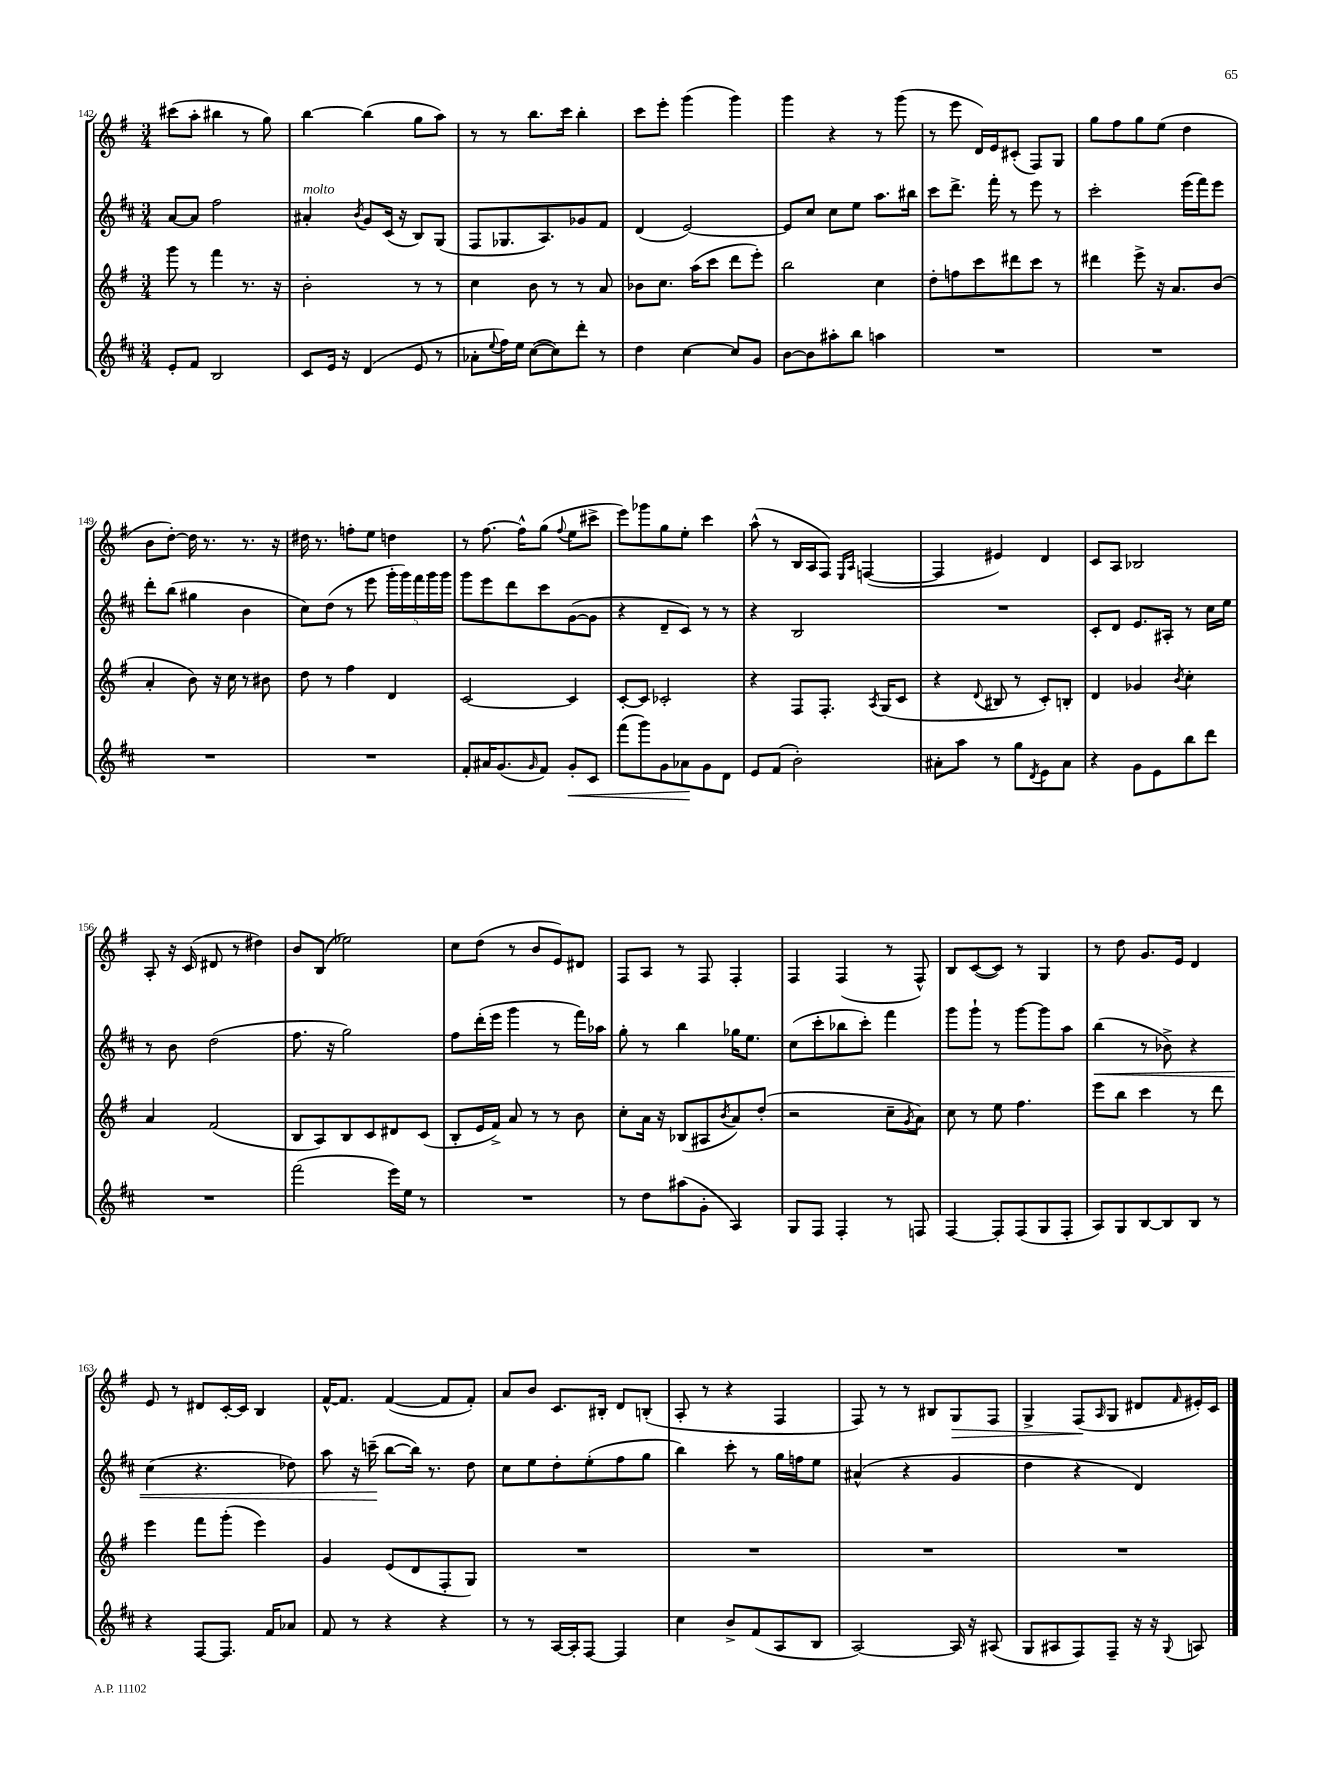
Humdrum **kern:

**kern	**kern	**kern	**kern
*staff4	*staff3	*staff2	*staff1
*clefG2	*clefG2	*clefG2	*clefG2
*k[f#c#]	*k[f#]	*k[f#c#]	*k[f#]
*M3/4	*M3/4	*M3/4	*M3/4
8e'/L	8ggg\	[8a/L	(8ccc#\L
8f#/J	8r	8a/]J	8aa'\J
2B/	4fff#\	2ff#\	4bb#\
.	8.r	.	8r
.	.	.	8gg\)
.	16r	.	.
=	=	=	=
8c#/L	2b'\	4a#'/	[4bb\
16e/Jk	.	.	.
16r	.	.	.
.	.	8qb/	.
(4d/	.	8g/L	(4bb\]
.	.	(16c#/Jk	.
.	.	16r	.
8e/	8r	8B/L)	8gg\L
8r	8r	(8G/J	8aa\J)
=	=	=	=
8a-'\L	4cc\	8F#/L	8r
8qqee/	.	.	.
16ff#\L)	.	8.G-/	8r
16ee\JJ	.	.	.
([8cc#\L	8b\	.	8.bb\L
.	.	8.A/)	.
8cc#\])	8r	.	.
.	.	.	16ccc\Jk
8ddd'\J	8r	8g-/	4bb'\
8r	8a/	8f#/J	.
=	=	=	=
4dd\	8b-\L	(4d/	8ccc\L
.	8.cc\J	.	8eee'\J
[4cc#\	.	[2e/)	(4ggg\
.	(16aa\LK	.	.
.	8ccc\J	.	.
8cc#/]L	8ddd\L	.	4ggg\)
8g/J	8eee'\J)	.	.
=	=	=	=
[8b\L	2bb\	8e/]L	4ggg\
8b\]	.	8cc#/J	.
8aa#'\	.	8cc#\L	4r
8bb\J	.	8ee\J	.
4aa\	4cc\	8.aa\L	8r
.	.	.	(8ggg\
.	.	16bb#\Jk	.
=	=	=	=
2.r	8dd'\L	8ccc#\L	8r
.	8ff\	8.ddd^\J	8eee\
.	8ccc\	.	16d/LL)
.	.	16fff#'\	16e/J
.	8ddd#\	8r	(8c#'/J
.	8ccc\J	8eee\	8F#/L)
.	8r	8r	8G/J
=	=	=	=
2.r	4ddd#\	2ccc#'\	8gg\L
.	.	.	8ff#\
.	8eee^\	.	8gg\
.	16r	.	(8ee\J
.	8.a/L	.	.
.	.	(16eee\LL	4dd\
.	.	16fff#\J)	.
.	(8b/J	8eee\J	.
=	=	=	=
2.r	4a'/	8ddd'\L	8b\L
.	.	(8bb\J	[8dd'\J)
.	8b\)	4gg#\	16dd\]
.	.	.	8.r
.	16r	.	.
.	16cc\	.	.
.	8r	4b\	8.r
.	8b#\	.	.
.	.	.	16r
=	=	=	=
2.r	8dd\	8cc#\L)	16dd#\
.	.	.	8.r
.	8r	(8dd\J	.
.	4ff#\	8r	8ff'\L
.	.	8eee\	8ee\J
.	4d/	20ggg'\LL	4dd\
.	.	20ggg\)	.
.	.	20fff#\	.
.	.	20ggg\	.
.	.	20ggg\JJ	.
=	=	=	=
8f#'/L	[2c/	8ggg\L	8r
16a#/K	.	8eee\	[8.ff#\
(8.g/	.	.	.
.	.	8ddd\	.
.	.	.	16ff#^^\]LK
16qqg/	.	.	.
8f#/J)	.	8ccc#\	(8gg\J
.	.	.	8qqff#/
8g'/L	4c/]	([8g\	8ee\L
8c#/J	.	8g\]J	8ccc#^\J
=	=	=	=
(8fff#\L	[8c'/L	4r	8eee\L)
8ggg\)	8c/]J	.	8ggg-\
8g\	2c-'/	8d~/L	8gg\
8a-\	.	8c#/J)	8ee'\J
8g\	.	8r	4ccc\
8d\J	.	8r	.
=	=	=	=
8e/L	4r	4r	(8aa^^\
(8f#/J	.	.	8r
2b'\)	8F#/L	2B/	16B/LL
.	.	.	16A/J
.	8.F#'/J	.	8F#/J)
.	.	.	16qqE/LL
.	.	.	16qqA/JJ
.	.	.	([4F/
.	8qA/	.	.
.	(16G/LK	.	.
.	8c/J	.	.
=	=	=	=
8a#'\L	4r	2.r	4F/]
8aa\J	.	.	.
.	8qqd/	.	.
8r	8B#/	.	4e#/)
8gg\L	8r	.	.
8qd/	.	.	.
8e\	8c'/L)	.	4d/
8a#\J	8B'/J	.	.
=	=	=	=
4r	4d/	8c#'/L	8c/L
.	.	8d/J	8A/J
8g\L	4g-/	8.e/L	2B-/
8e\	.	.	.
.	.	16A#'/Jk	.
.	8qb/	.	.
8bb\	4cc'\	8r	.
8ddd\J	.	16cc#\LL	.
.	.	16ee\JJ	.
=	=	=	=
2.r	4a/	8r	8A'/
.	.	8b\	16r
.	.	.	(16c/
.	(2f#/	(2dd\	8d#/
.	.	.	8r
.	.	.	4dd#\)
=	=	=	=
(2fff#\	8B/L	8.ff#\	8b/L
.	8A/)	.	(8B/J
.	.	16r	.
.	8B/	2gg\)	2ee-\)
.	8c/	.	.
16eee\LL)	8d#/	.	.
16ee\JJ	.	.	.
8r	(8c/J	.	.
=	=	=	=
2.r	8B'/L	8ff#\L	8cc\L
.	16e/L	(16ddd'\L	(8dd\J
.	16f#^/JJ)	16eee\JJ	.
.	8a/	4ggg\	8r
.	8r	.	8b/L
.	8r	8r	8e/)
.	8b\	16fff#\LL)	8d#/J
.	.	16aa-\JJ	.
=	=	=	=
8r	8cc'\L	8gg'\	8F#/L
8dd\L	16a\Jk	8r	8A/J
.	16r	.	.
(8aa#\	(8B-/L	4bb\	8r
8g'\J	8A#/	.	8F#/
.	8qb/	.	.
4A/)	8a/)	16gg-\LK	4F#'/
.	.	8.ee\J	.
.	(8dd'/J	.	.
=	=	=	=
8G/L	2r	(8cc#\L	4F#/
8F#/J	.	8ccc#'\	.
4F#'/	.	8bb-\	(4F#/
.	.	8ccc#'\J)	.
8r	8cc~\L	4fff#\	8r
.	8qg/	.	.
8F/	8a\J)	.	8F#^^/)
=	=	=	=
[4F#/	8cc\	8ggg\L	8B/L
.	8r	8ggg`\J	([8c/
8F#'/]L	8ee\	8r	8c/]J)
(8F#/	4.ff#\	[8ggg\L	8r
8G/	.	8ggg\]	4G/
8F#'/J	.	8aa\J	.
=	=	=	=
8A/L)	8eee\L	(4bb\	8r
8G/	8bb\J	.	8dd\
[8B/	4ccc\	8r	8.g/L
8B/]	.	8b-^\)	.
.	.	.	16e/Jk
8B/J	8r	4r	4d/
8r	8ddd\	.	.
=	=	=	=
4r	4eee\	(4cc#\	8e/
.	.	.	8r
[8F#/L	8fff#\L	4.r	8d#/L
8.F#/]J	(8ggg'\J	.	[16c'/L
.	.	.	16c/]JJ
.	4eee\)	.	4B/
16f#/LK	.	.	.
8a-/J	.	8dd-\)	.
=	=	=	=
8f#/	4g/	8aa\	[16f#^^/LK
.	.	.	8.f#/]J
8r	.	16r	.
.	.	(16ccc~\	.
4r	(8e/L	[8bb\L	([4f#/
.	8d/	16bb\]Jk)	.
.	.	8.r	.
4r	8F#'/	.	8f#/]L
.	8G/J)	8dd\	8f#'/J)
=	=	=	=
8r	2.r	8cc#\L	8a/L
8r	.	8ee\	8b/J
[16A/LL	.	8dd'\	8.c/L
16A'/]J	.	.	.
[8F#/J	.	(8ee'\	.
.	.	.	16B#'/Jk
4F#/]	.	8ff#\	8d/L
.	.	8gg\J	(8B'/J
=	=	=	=
4cc#\	2.r	4bb\)	8A'/
.	.	.	8r
8b^/L	.	8ccc#'\	4r
(8f#/	.	8r	.
8A/	.	16gg\LL	4F#/
.	.	16ff\J	.
8B/J	.	8ee\J	.
=	=	=	=
[2A/)	2.r	(4a#^^/	8F#/)
.	.	.	8r
.	.	4r	8r
.	.	.	8B#/L
16A/]	.	4g/	8G/
16r	.	.	.
(8A#/	.	.	8F#/J
=	=	=	=
8G/L	2.r	4dd\	4G^/
8A#/	.	.	.
8F#/)	.	4r	(8F#/L
.	.	.	16qqA/
8F#~/J	.	.	8G/J
16r	.	4d/)	8d#/L
16r	.	.	.
8qqG/	.	.	16qqf#/
8A/	.	.	16e#'/L)
.	.	.	16c/JJ
==	==	==	==
*-	*-	*-	*-
